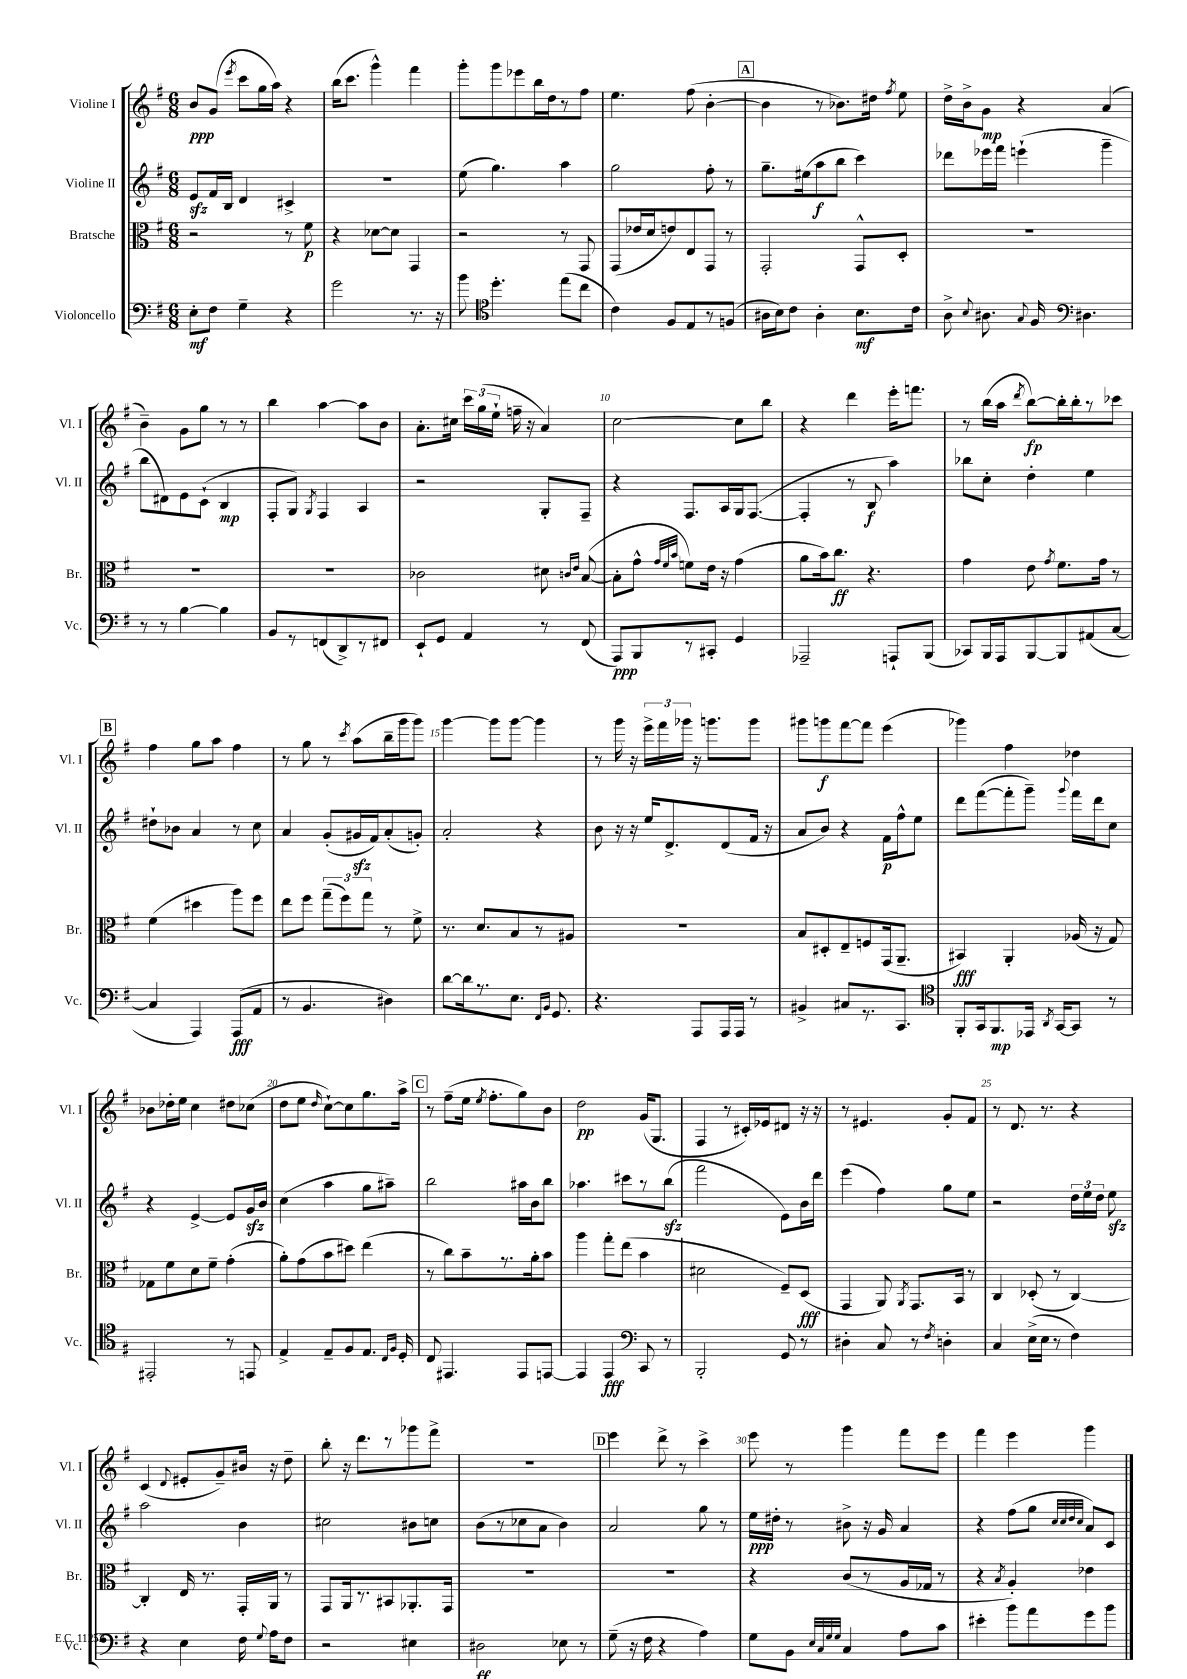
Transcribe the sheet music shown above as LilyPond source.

<<
\new StaffGroup <<
\new Staff = "s0" \with { instrumentName = "Violine I" shortInstrumentName = "Vl. I" } {
    \clef treble \key g \major \numericTimeSignature \time 6/8
    \autoBeamOff b'8[\ppp g'8]( \acciaccatura { e'''8 } c'''8[ g''16 a''16]) r4 |
    b''16[( c'''8.] g'''4-^) fis'''4 |
    g'''8[-. g'''8 ees'''8 b''16 d''16 r8 fis''8] |
    e''4. fis''8( b'4~-. |
    \mark \markup { \box "A" } b'4 r8 bes'8.[) dis''16] \acciaccatura { fis''8 } e''8 |
    d''16[-> b'16-> g'8]\mp r4 a'4( |
    b'4--) g'8[ g''8] r8 r8 |
    b''4 a''4~ a''8[ b'8] |
    a'8.[-. cis''16] \tuplet 3/2 { c'''16[ g''16( e''16]-! } f''16-- r16 a'4) |
    c''2~ c''8[ b''8] |
    r4 d'''4 e'''16[-. f'''8.] |
    r8 b''16[( a''16] \acciaccatura { d'''8 } b''8[~\fp) b''16-. b''16-. r8 ces'''8] |
    \mark \markup { \box "B" } fis''4 g''8[ a''8] fis''4 |
    r8 g''8 r8 \acciaccatura { c'''8 } a''8[( b''16-- g'''16 g'''8]) |
    g'''4~ g'''8[ g'''8]~ g'''4 |
    r8 g'''16 r16 \tuplet 3/2 { e'''16[-> fis'''16 ges'''16] } r16 g'''8.[ g'''8] |
    gis'''8[ g'''8\f fis'''8~ fis'''8] e'''4( |
    ges'''4) fis''4 des''4 |
    bes'8[ des''16-. e''16] c''4 dis''8[ ces''8]( |
    d''8[ e''8] \grace { d''16 } c''8[~-!) c''8 g''8. a''16]-> |
    \mark \markup { \box "C" } r8 fis''8[--( e''16] \acciaccatura { e''8 } fis''8.[-. g''8) b'8] |
    d''2\pp g'16[( g8.] |
    fis4 r8 cis'16[-.) ees'16 dis'8] r16 r16 |
    r8 eis'4. g'8[-. fis'8] |
    r8 d'8. r8. r4 |
    c'4( \appoggiatura { d'8 } eis'8[-. g'8--) bis'16] r16 d''8-- |
    b''8-. r16 d'''8.[ r8 ges'''8 fis'''8]-> |
    R2. |
    \mark \markup { \box "D" } e'''4 d'''8-> r8 c'''4-> |
    e'''8 r8 g'''4 fis'''8[ e'''8] |
    fis'''4 e'''4 g'''4 \bar "|." |
}
\new Staff = "s1" \with { instrumentName = "Violine II" shortInstrumentName = "Vl. II" } {
    \clef treble \key g \major \numericTimeSignature \time 6/8
    \autoBeamOff e'8[\sfz fis'16 b16] d'4 cis'4-> |
    R2. |
    e''8( g''4.) a''4 |
    g''2 fis''8-. r8 |
    \mark \markup { \box "A" } g''8.[-- eis''16( a''8\f b''8] c'''4) |
    des'''8[ ees'''16 fis'''16] e'''4-!( g'''4-- |
    b''8[ dis'8) e'8 c'8]-!( b4\mp |
    fis8[-. g8]) \acciaccatura { g8 } fis4 a4 |
    r2 g8[-. fis8]-- |
    r4 fis8.[ a16 g16 fis8.]~( |
    fis4-. r8 b8\f a''4) |
    bes''8[ c''8]-. d''4-. e''4 |
    \mark \markup { \box "B" } dis''8[-! bes'8] a'4 r8 c''8 |
    a'4 g'8[-.( gis'16\sfz fis'16) a'8-.( g'8]-.) |
    a'2-. r4 |
    b'8 r16 r16 e''16[ d'8.-> d'8( fis'16] r16 |
    a'8[ b'8]) r4 fis'16[\p fis''16-^ e''8] |
    d'''8[ fis'''8~( fis'''8-. g'''8]--) \appoggiatura { g'''8 } fis'''16[ d'''16 c''8] |
    r4 e'4~-> e'8[ g'16\sfz b'16] |
    c''4( a''4 g''8[ ais''8]--) |
    \mark \markup { \box "C" } b''2 ais''16[ b'16 b''8] |
    aes''4. cis'''8[ r8 b''8]\sfz( |
    fis'''2 e'8[) b'16 d'''16] |
    e'''4( fis''4) g''8[ e''8] |
    r2 \tuplet 3/2 { d''16[ e''16 d''16] } e''8\sfz |
    a''2 b'4 |
    cis''2 bis'8[ c''8] |
    b'8[( r8 ces''8 a'8] b'4) |
    \mark \markup { \box "D" } a'2 g''8 r8 |
    e''16[\ppp dis''16]-. r8 bis'8-> r16 g'16 a'4 |
    r4 fis''8[( g''8] \grace { c''32[ c''32 d''32 c''32] } a'8[) c'8] \bar "|." |
}
\new Staff = "s2" \with { instrumentName = "Bratsche" shortInstrumentName = "Br." } {
    \clef alto \key g \major \numericTimeSignature \time 6/8
    \autoBeamOff r2 r8 fis'8\p |
    r4 des'8[~ des'8] g,4 |
    r2 r8 g,8 |
    g,8[( ees'16 d'16 e'8) e8 g,8] r8 |
    \mark \markup { \box "A" } g,2-. g,8[-^ d8]-. |
    R2. |
    R2. |
    R2. |
    ces'2 dis'8 \grace { c'16[ e'16] } b8~( |
    b8[-. g'8]-^ \grace { g'32[ fis'32 b'32] } f'8[) e'16] r16 g'4( |
    a'8[ b'16) c''8.]\ff r4. |
    g'4 e'8 \acciaccatura { g'8 } fis'8.[ g'16] r8 |
    \mark \markup { \box "B" } fis'4( dis''4 a''8[) fis''8] |
    e''8[ fis''8] \tuplet 3/2 { g''8[--( fis''8) g''8] } r8 fis'8-> |
    r8. d'8.[ b8 r8 ais8] |
    R2. |
    b8[ dis8-. e8-- f8 g,16( a,8.]-- |
    bis,4\fff) a,4-. aes16( r16 g8) |
    ges8[ fis'8 d'8 fis'8]-- g'4-.( |
    a'8[-.) g'8( b'8 dis''8]) e''4( |
    \mark \markup { \box "C" } r8 c''8[) b'8-- r8. a'16-. b'8] |
    a''4 g''8[-. e''8]( b'4 |
    dis'2 fis8[--) d8]\fff( |
    g,4 a,8) \acciaccatura { a,8 } g,8.[ b,16] r8 |
    c4 des8-.( r8 c4~) |
    c4-. e16 r8. g,16[-. a,16] r8 |
    g,8[ a,16 r8. bis,8 aes,8.-. g,16] |
    R2. |
    \mark \markup { \box "D" } R2. |
    r4 c'8[( r8 a16 ges16] r8 |
    r4 \acciaccatura { b8 } a4-.) ees'4 \bar "|." |
}
\new Staff = "s3" \with { instrumentName = "Violoncello" shortInstrumentName = "Vc." } {
    \clef bass \key g \major \numericTimeSignature \time 6/8
    \autoBeamOff e8[-.\mf fis8] g4-- r4 |
    g'2 r8. r16 |
    b'8 \clef tenor d''4.-. e''8[( c''8] |
    c'4) fis8[ e8 r8 f8]( |
    \mark \markup { \box "A" } ais16[ b16) c'8] ais4-. b8.[\mf c'16] |
    a8-> \appoggiatura { b8 } ais8. \appoggiatura { g8 } fis16 \clef bass dis4. |
    r8 r8 b4~ b4 |
    b,8[ r8 f,8( d,8->) r8 fis,8] |
    e,8[-! g,8] a,4 r8 fis,8( |
    a,,8[\ppp) b,,8 r8 cis,8]-. g,4 |
    aes,,2-- a,,8[-! b,,8]( |
    ces,8[) b,,16 a,,16 b,,8~ b,,8 ais,8( c8]~ |
    \mark \markup { \box "B" } c4 a,,4) a,,8[\fff( a,8] |
    r8 b,4. dis4) |
    d'8[~ d'16 r8. e8.] \grace { fis,16[ b,16] } g,8. |
    r4. a,,8[ a,,16 a,,16] r8 |
    bis,4-> cis8[ r8. c,8.] |
    \clef tenor fis,8[-. g,16 fis,8.\mp ees,16] \acciaccatura { a,8 } g,16[~ g,8] r8 |
    eis,2-. r8 e,8 |
    e4-> e8[-- fis8 e8.] \grace { c16[ fis16] } d16-. |
    \mark \markup { \box "C" } c8 eis,4. eis,8[ e,8]~ |
    e,4 e,4\fff \clef bass c,8 r8 |
    b,,2-. g,8 r8 |
    dis4-. c8 r8 \acciaccatura { fis8 } d4-. |
    c4 e16[->( e16] r8 fis4) |
    r4 e4 fis16 \appoggiatura { g8 } a16[ fis8] |
    r2 eis4 |
    dis2\ff ees8 r8 |
    \mark \markup { \box "D" } g8--( r16 fis16 r4 a4) |
    g8[ b,8] \grace { e32[ c32 g32 g32] } c4 a8[ c'8] |
    eis'4-. b'8[ a'8 g'8 b'8] \bar "|." |
}
>>
>>
\layout { \context { \Score \override BarNumber.break-visibility = ##(#f #t #t) barNumberVisibility = #(every-nth-bar-number-visible 5) } }
